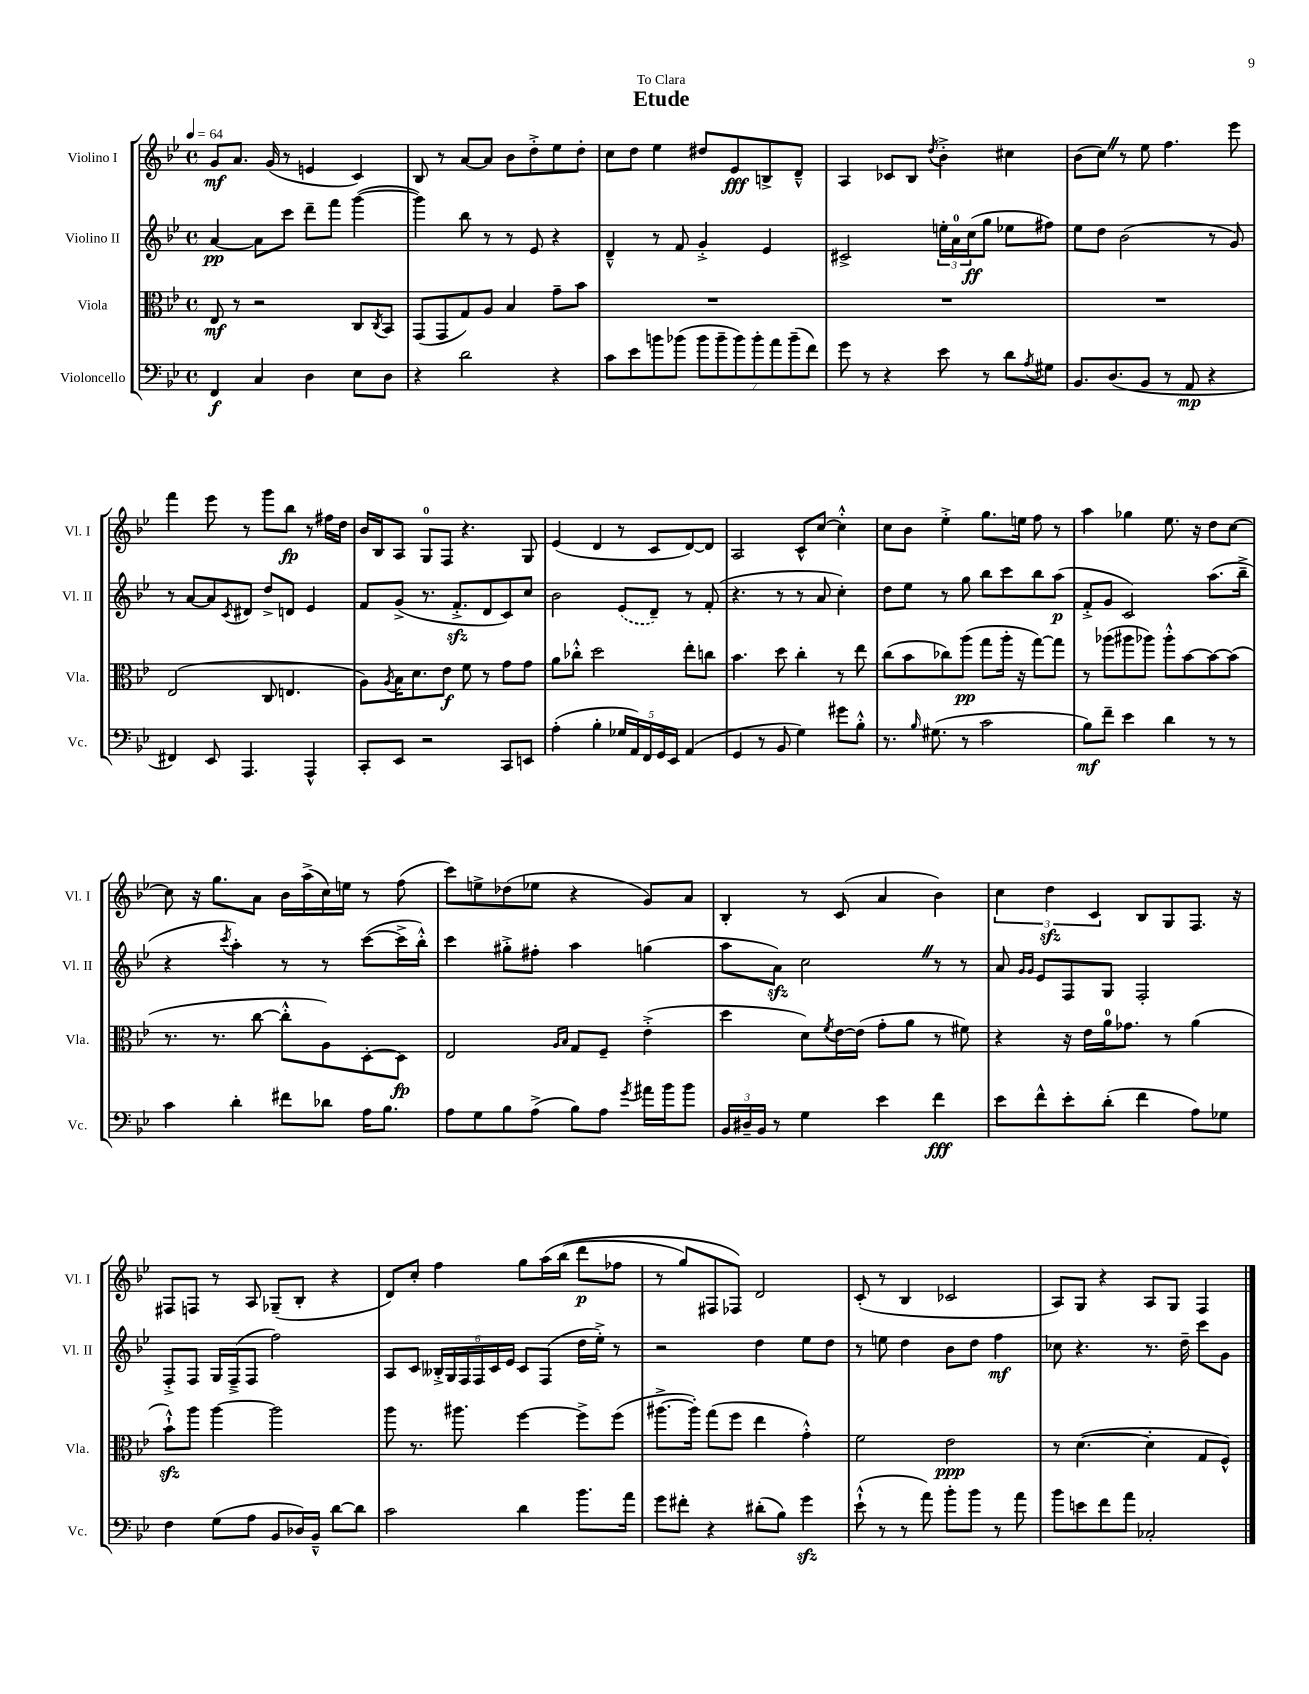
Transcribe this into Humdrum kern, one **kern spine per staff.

**kern	**kern	**kern	**kern
*staff4	*staff3	*staff2	*staff1
*clefF4	*clefC3	*clefG2	*clefG2
*k[b-e-]	*k[b-e-]	*k[b-e-]	*k[b-e-]
*M4/4	*M4/4	*M4/4	*M4/4
*met(c)	*met(c)	*met(c)	*met(c)
*MM64	*MM64	*MM64	*MM64
4FF/	8E-/	[4a/	8g/L
.	8r	.	8.a/J
4C/	2r	8a\]L	.
.	.	.	(16g/
.	.	8ccc\J	8r
4D\	.	8ddd~\L	4e/
.	.	8fff\J	.
8E-\L	8C/L	([4ggg\	4c/)
.	8qC/	.	.
8D\J	8BB-/J	.	.
=	=	=	=
4r	(8GG/L	4ggg\])	8B-/
.	8GG/	.	8r
2d\	8G/)	8bb-\	[8a/L
.	8A/J	8r	8a/]J
.	4B-/	8r	8b-\L
.	.	8e-/	8dd'^\
4r	8g~\L	4r	8ee-\
.	8b-\J	.	8dd'\J
=	=	=	=
8c\L	1r	4d~^^/	8cc\L
8e-\	.	.	8dd\J
8b\	.	8r	4ee-\
(8b-\J	.	8f/	.
14b-\L	.	4g'^/	8dd#/L
14b-~\	.	.	.
.	.	.	8e-/
14b-\)	.	.	.
14b-'\	.	.	.
.	.	4e-/	8B^/
14a\	.	.	.
(14b-~\	.	.	.
.	.	.	8d~^^/J
14f\J)	.	.	.
=	=	=	=
8g\	1r	2c#^/	4A/
8r	.	.	.
4r	.	.	8c-/L
.	.	.	8B-/J
.	.	.	8qdd/
8e-\	.	24ee'\LL	4b-'^\
.	.	24a\	.
.	.	(24cc\J	.
8r	.	8gg\J	.
8d\L	.	8ee-\L	4cc#\
8qA/	.	.	.
8G#\J	.	8ff#\J)	.
=	=	=	=
8.BB-/L	1r	8ee-\L	(8b-\L
.	.	8dd\J	8cc\J)
(8.D/	.	.	.
.	.	(2b-\	8r
8BB-/J	.	.	8ee-\
8r	.	.	4.ff\
8AA/	.	.	.
4r	.	8r	.
.	.	8g/)	8eee-\
=	=	=	=
4FF#/)	(2E-/	8r	4fff\
.	.	[8a/L	.
8EE-/	.	8a/]	8eee-\
.	.	8qc/	.
4.AAA/	.	8d#/J	8r
.	8C/	8dd^/L	8ggg\L
.	4.E/	8d/J	8bb-\J
4AAA^^/	.	4e-/	8r
.	.	.	16ff#\LL
.	.	.	16dd\JJ
=	=	=	=
8CC'/L	8A\L)	8f/L	16b-/LL
.	.	.	16B-/J
.	8qA/	.	.
8EE-/J	16B-\K	(8g^/J	8A/J
.	8.d\	.	.
2r	.	8.r	8G/L
.	8e-\J	.	8F/J
.	.	8.f'^/L	.
.	8f\	.	4.r
.	8r	8d/	.
8CC/L	8g\L	8c/)	.
8EE/J	8g\J	8cc/J	8G/
=	=	=	=
(4A'\	8a\L	2b-\	(4e-/
.	8cc-'^^\J	.	.
4B-'\	2dd\	.	4d/
20G-/LL	.	(8e-/L	8r
20AA/)	.	.	.
20FF/	.	.	.
.	.	8d~/J)	8c/L
20GG/	.	.	.
20EE-/JJ	.	.	.
(4AA/	8ee-'\L	8r	[8d/)
.	8cc\J	(8f'/	8d/]J
=	=	=	=
4GG/	4.b-\	4.r	2A/
8r	.	.	.
8BB-/	8dd\	8r	.
4G\)	4cc'\	8r	8c^^/L
.	.	8a/	[8cc/J
8g#\L	8r	4cc'\)	4cc'^^\]
8B-'^^\J	8ee-\	.	.
=	=	=	=
8.r	(8cc\L	8dd\L	8cc\L
.	8b-\	8ee-\J	8b-\J
16qqB-/	.	.	.
(8.G#\	.	.	.
.	8cc-\)	8r	4ee-'^\
8r	(8aa\J	8gg\	.
2c\	8gg\L	8bb-\L	8.gg\L
.	16aa'\Jk	8ccc\	.
.	16r	.	16ee\Jk
.	[8gg\L)	8bb-\	8ff\
.	8gg\]J	(8aa\J	8r
=	=	=	=
8B-\L)	8r	8f'^/L	4aa\
8f~\J	(8aa-\L	8g/J	.
4e-\	8aa#\	2c/)	4gg-\
.	8aa-\J)	.	.
4d\	8aa-'^^\L	.	8.ee-\
.	[8b-\	.	.
.	.	.	16r
8r	8b-\_	(8.aa\L	8dd\L
8r	(8b-\]J	.	[8cc\J
.	.	16bb-~^\Jk	.
=	=	=	=
4c\	8.r	4r	8cc\]
.	.	.	16r
.	8.r	.	8.gg\L
.	.	8qccc/	.
4d'\	.	4aa'\)	.
.	[8cc\	.	8a\J
8f#\L	8cc'^^\]L	8r	16b-\LL
.	.	.	(16aa^\
8d-\J	8A\)	8r	16cc\)
.	.	.	16ee\JJ
16A\LK	[8D'\	([8ccc\L	8r
8.B-\J	.	.	.
.	8D\]J	16ccc^\]L	(8ff\
.	.	16bb-'^^\JJ)	.
=	=	=	=
8A\L	2E-/	4ccc\	8ccc\L)
8G\	.	.	8ee^\
8B-\	.	8gg#'^\L	(8dd-\
(8A^\J	.	8ff#'\J	8ee-\J
.	16qqA/LL	.	.
.	16qqB-/JJ	.	.
8B-\L)	8G/L	4aa\	4r
8A\J	8F~/J	.	.
8qg/	.	.	.
16a#\LL	(4e-'^\	(4gg\	8g/L)
16b-\J	.	.	.
8b-\J	.	.	8a/J
=	=	=	=
24BB-/LL	4dd\	8aa\L	4B-'/
24D#~/	.	.	.
24BB-/JJ	.	.	.
8r	.	8a\J)	.
4G\	8d\L)	2cc\	8r
.	8qf/	.	.
.	[16e-\L	.	(8c/
.	(16e-\]JJ	.	.
4e-\	8g'\L	.	4a/
.	8a\J	.	.
4f\	8r	8r	4b-\)
.	8f#\)	8r	.
=	=	=	=
8e-\L	4r	8a/	6cc\
.	.	16qqg/LL	.
.	.	16qqg/JJ	.
8f^^\	.	8e-/L	.
.	.	.	6dd\
8e-'\	16r	8F/	.
.	16e-\LL	.	.
.	.	.	6c/
(8d'\J	16a\J	8G/J	.
.	8.g-\J	.	.
4f\	.	2F'/	8B-/L
.	8r	.	8G/
8A\L)	(4a\	.	8.F/J
8G-\J	.	.	.
.	.	.	16r
=	=	=	=
4F\	8b-`^^\L)	8F'^/L	8F#/L
.	8aa\J	8F/J	8F/J
(8G\L	[4aa\	16G/LL	8r
.	.	(16F~^/J	.
8A\J	.	8F/J	8A/
8BB-/L	2aa\]	2ff\)	(8G-~/L
16D-/L)	.	.	8B-'/J
16BB-~^^/JJ	.	.	.
[8d\L	.	.	4r
8d\]J	.	.	.
=	=	=	=
2c\	8aa\	8A/L	8d/L)
.	8.r	8c/J	8cc'/J
.	.	24B--'^/LL	4ff\
.	.	24G/	.
.	8.aa#\	.	.
.	.	24F/	.
.	.	24F/	.
.	.	24c/	.
.	.	24e-/JJ	.
4d\	[4ff\	8c/L	8gg\L
.	.	(8F/J	&(16aa\L
.	.	.	(16bb-\JJ
8.b-\L	8ff^\]L	16dd\LL	8ddd\L
.	.	16ee-'^\JJ)	.
.	(8ff\J	8r	8ff-\J
16a\Jk	.	.	.
=	=	=	=
8g\L	[8.aa#^\L	2r	8r
8f#'\J	.	.	8gg/L)
.	16aa#'\]Jk)	.	.
4r	(8gg\L	.	8F#/
.	8ff\J	.	8F-/J&)
(8d#'\L	4ee-\	4dd\	2d/
8B-\J)	.	.	.
4g\	4g'^^\)	8ee-\L	.
.	.	8dd\J	.
=	=	=	=
(8e-`^^\	2f\	8r	(8c'/
8r	.	8ee\	8r
8r	.	4dd\	4B-/
8a\)	.	.	.
8b-'\L	2e-\	8b-\L	2c-/
8b-\J	.	8dd\J	.
8r	.	4ff\	.
8a\	.	.	.
=	=	=	=
8b-\L	8r	8cc-\	8A/L)
8e\	([4.d\	4.r	8G/J
8f\	.	.	4r
8a\J	.	.	.
2C-'/	4d'\]	8.r	8A/L
.	.	.	8G/J
.	.	16dd~\	.
.	8G/L	8ccc\L	4F/
.	8F^^/J)	8g\J	.
==	==	==	==
*-	*-	*-	*-
